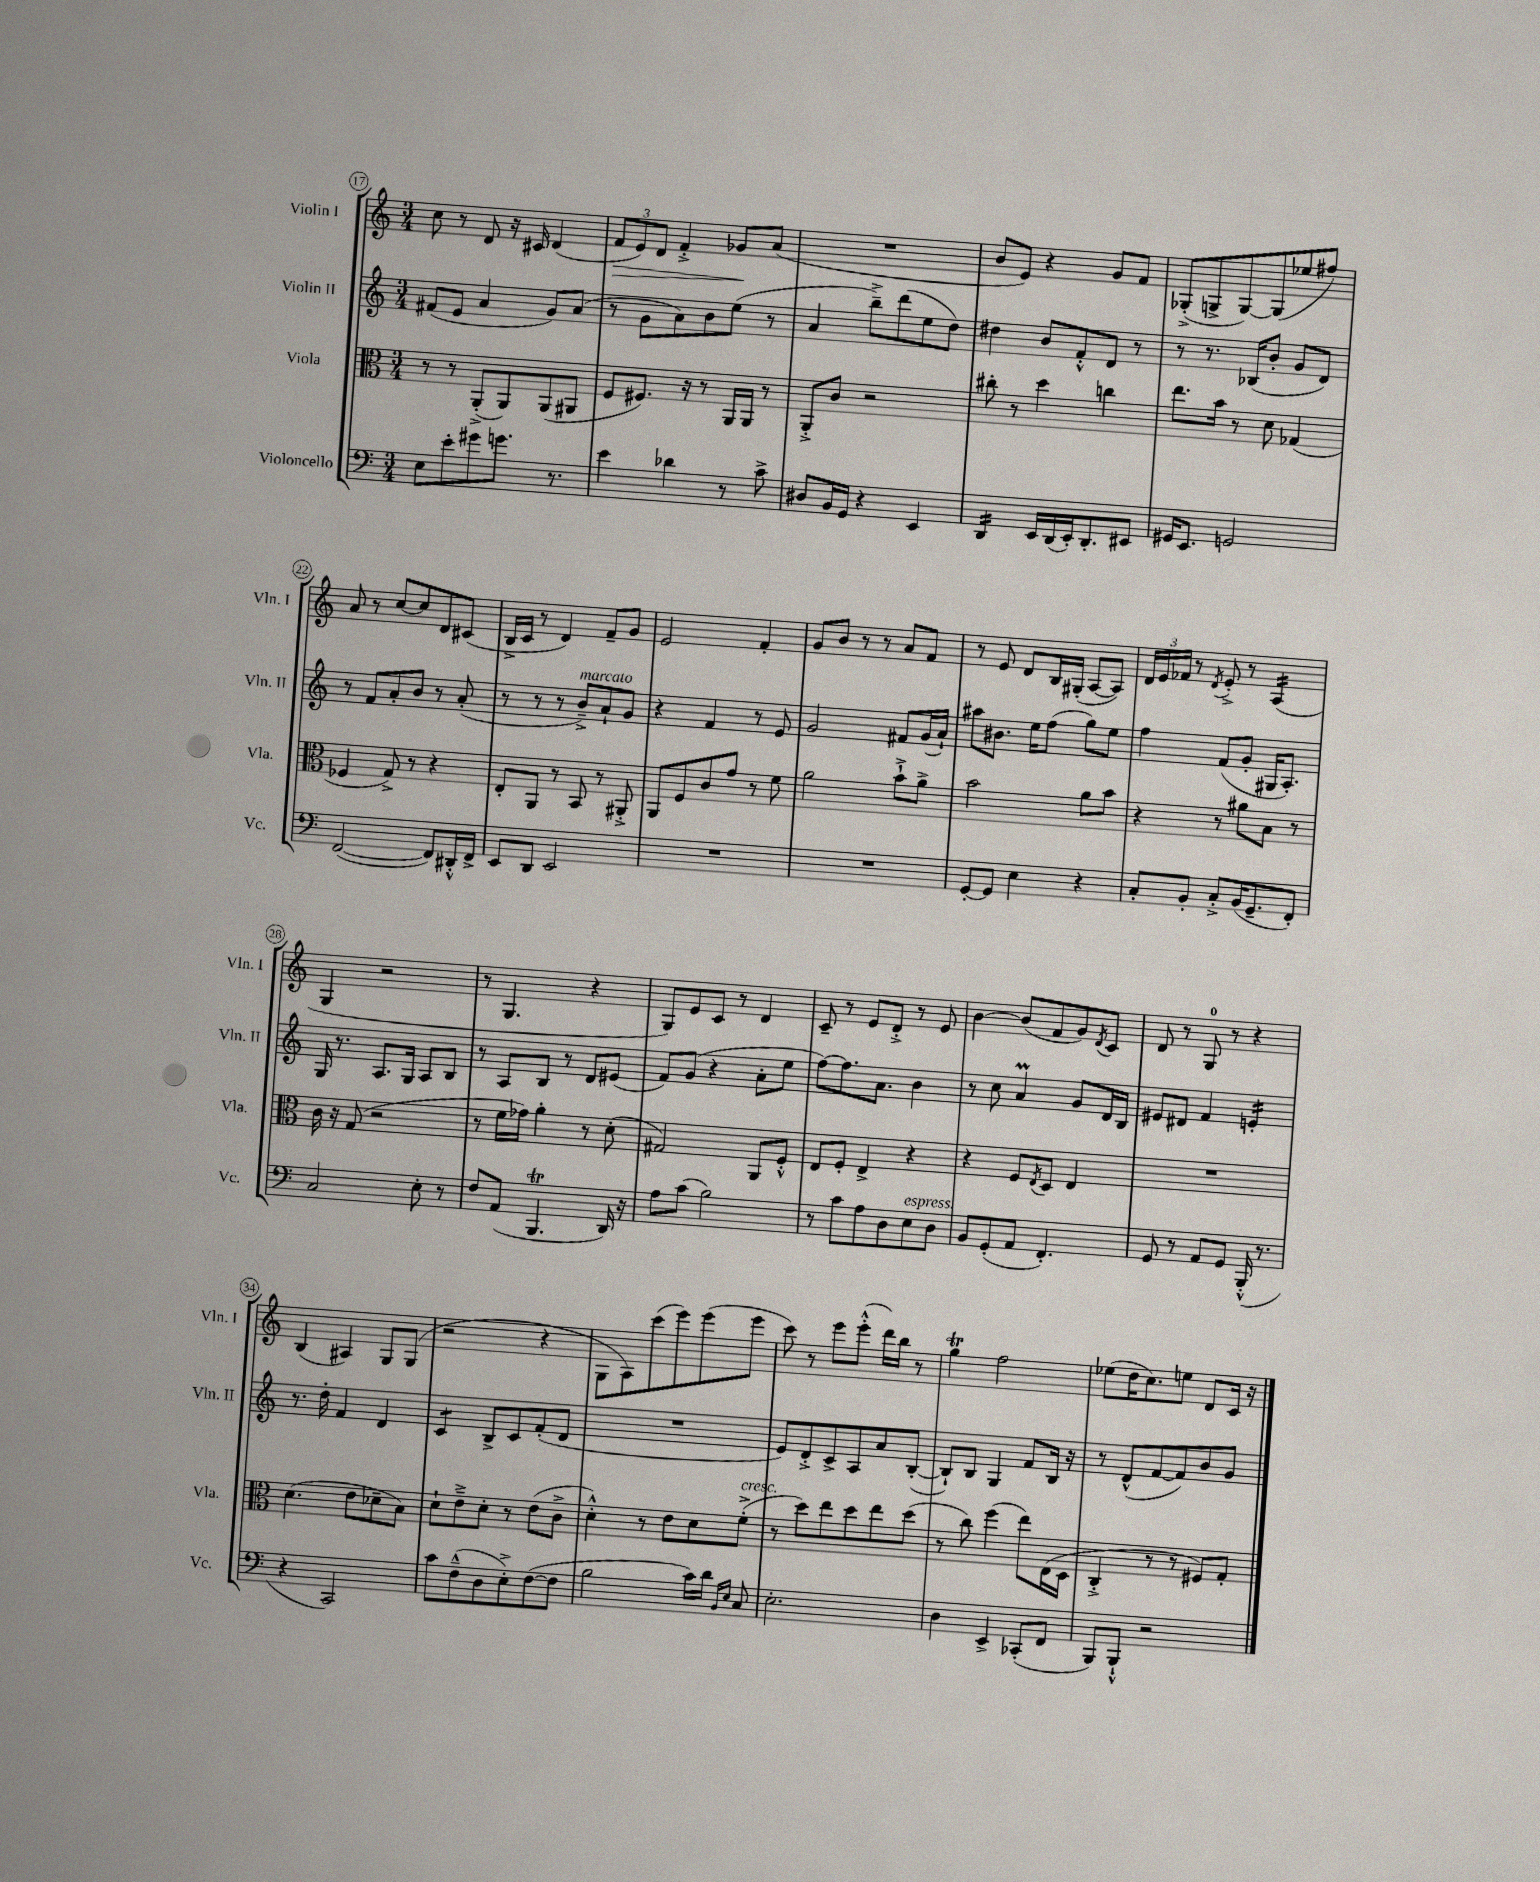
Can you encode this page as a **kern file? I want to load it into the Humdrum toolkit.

**kern	**kern	**kern	**kern
*staff4	*staff3	*staff2	*staff1
*clefF4	*clefC3	*clefG2	*clefG2
*k[]	*k[]	*k[]	*k[]
*M3/4	*M3/4	*M3/4	*M3/4
8E	8r	(8f#	8cc
8e'	8r	8e	8r
8g#	(8AA'^	4a	8d
8.g	8AA)	.	16r
.	.	.	16c#
.	(8AA	8g)	(4d
8.r	.	.	.
.	8AA#	(8a	.
=	=	=	=
4e	8F	8r	12f
.	.	.	12e)
.	8.F#)	8g	.
.	.	.	12d
4d-	.	8a)	4f'^
.	16r	.	.
.	8r	8b	.
8r	16AA	(8ee	8g-
.	16AA	.	.
8c^	8r	8r	(8a
=	=	=	=
8D#	8AA'^	4a	2.r
16BB	8c	.	.
16GG	.	.	.
4r	2r	8bb~^)	.
.	.	(8ddd	.
4EE	.	8ee	.
.	.	8dd)	.
=	=	=	=
4DD	8cc#'	4dd#	8b
.	8r	.	8e)
16EE	4dd	8b	4r
(16DD	.	.	.
16EE')	.	8f'^^	.
8.DD'	.	.	.
.	4cc	8d	8g
8EE#	.	8r	8f
=	=	=	=
16GG#	8.ee	8r	(8G-'^
8.EE	.	.	.
.	.	8.r	8G^
.	16b	.	.
2GG	8r	.	[8G)
.	.	(16B-	.
.	8d	8b'	(8G]
.	(4G-	8g	8ee-
.	.	8d)	8ff#)
=	=	=	=
([2FF	4F-	8r	8a
.	.	8f	8r
.	8G^)	8a'	[8cc
.	8r	8b	8cc]
8FF])	4r	8r	8d
16DD#'^^	.	(8a'	(8c#
16FF^	.	.	.
=	=	=	=
8EE	8E'	8r	16B^
.	.	.	16c
8DD	8AA	8r	8r
2EE	8r	8r	4d)
.	8BB	8b~^)	.
.	8r	8a`	8f~
.	8AA#'^	8g	8g
=	=	=	=
2.r	8AA	4r	2e
.	8F	.	.
.	8c	4f	.
.	8g	.	.
.	8r	8r	4f'
.	8f	8e	.
=	=	=	=
2.r	2a	2g	8g
.	.	.	8b
.	.	.	8r
.	.	.	8r
.	8b`^	8f#	8a
.	8a^	(16g	8f
.	.	16a`)	.
=	=	=	=
[8GG'	2b	8aa#	8r
8GG]	.	8.b#	8e
4E	.	.	8d
.	.	16ee	.
.	.	(8ff	16B
.	.	.	(16G#'
4r	8a	8gg)	[8A
.	8b	8ee	8A])
=	=	=	=
8C'	4r	4ff	24d
.	.	.	24e
.	.	.	24f-
8BB'	.	.	8r
.	.	.	8qd
8C'^	8r	(8f	8e'^
(16BB	8a#	8g'	8r
8.GG~	.	.	.
.	8B	16G#	(4A
.	.	8.A')	.
8FF')	8r	.	.
=	=	=	=
2C	16c	16G	4G
.	16r	8.r	.
.	(8G	.	.
.	2r	8.A	2r
.	.	16G	.
8E'	.	8A	.
8r	.	8B	.
=	=	=	=
8F	8r	8r	8r
(8AA	16f	8A	4.G
.	16g-)	.	.
4.BBB	4a'	8B	.
.	.	8r	.
.	8r	8d	4r
16DD)	(8d'	(8e#	.
16r	.	.	.
=	=	=	=
8A	2G#)	8f)	8G)
(8c	.	(8g	8e
2B)	.	4r	8c
.	.	.	8r
.	8AA	8a'	4d
.	8F'^^	8ee	.
=	=	=	=
8r	8E	[8ff)	8c~
8c	8F'	8.ff]	8r
8A	4E^	.	8e
.	.	8.a	.
8D	.	.	8d'^
8E	4r	4b	8r
8D	.	.	8e
=	=	=	=
8BB	4r	8r	[4b
(8GG'	.	8cc	.
8AA	8F	4a	(8b]
.	8qE	.	.
4.FF')	8D	.	8f
.	4E	8g	8g)
.	.	.	8qd
.	.	16d	8c
.	.	16B	.
=	=	=	=
8GG	2.r	8e#	8d
8r	.	8d#	8r
8AA	.	4f	8G
8GG	.	.	8r
(16BBB'^^	.	4e'	4r
8.r	.	.	.
=	=	=	=
4r	(4.d	8.r	(4B
.	.	16dd'	.
2CC)	.	4f	4A#)
.	8e	.	.
.	8d-~	4d	8G
.	8B)	.	(8G
=	=	=	=
8c	8d`	4c	2r
(8F~^^	8e~^	.	.
8D	8d'	8B^	.
8E'^)	8r	8c	.
([8F	(8e	(8f'	4r
8F]	8c^	8d	.
=	=	=	=
2B	4d'^^)	2.r	8G
.	.	.	8A)
.	8r	.	(8ccc
.	8e	.	8eee)
16c)	8d	.	(8eee
16d	.	.	.
16qqBB	.	.	.
16qqE	.	.	.
8C	(8f'^	.	8eee
=	=	=	=
2.E'	8r	8e)	8ccc)
.	8dd)	8d'^	8r
.	8ee	8c^	8eee
.	8dd	8A	(8eee'^^
.	8ee	8a	16ddd)
.	.	.	16bb
.	(8dd	([8B'	8r
=	=	=	=
4D	8r	8B`])	4gg
.	8cc)	8B	.
4EE^	(4ff	4G	2ff
(8CC-'	8ee)	8f	.
8FF	(16E	16B	.
.	16D	16r	.
=	=	=	=
8BBB)	4C'^	8r	(8ee-
8BBB`^^	.	(8d^^	16dd
.	.	.	8.cc)
2r	8r	[8f	.
.	8r	8f])	8ee
.	8F#)	8b	8d
.	8G'	8g	16c
.	.	.	16r
==	==	==	==
*-	*-	*-	*-
